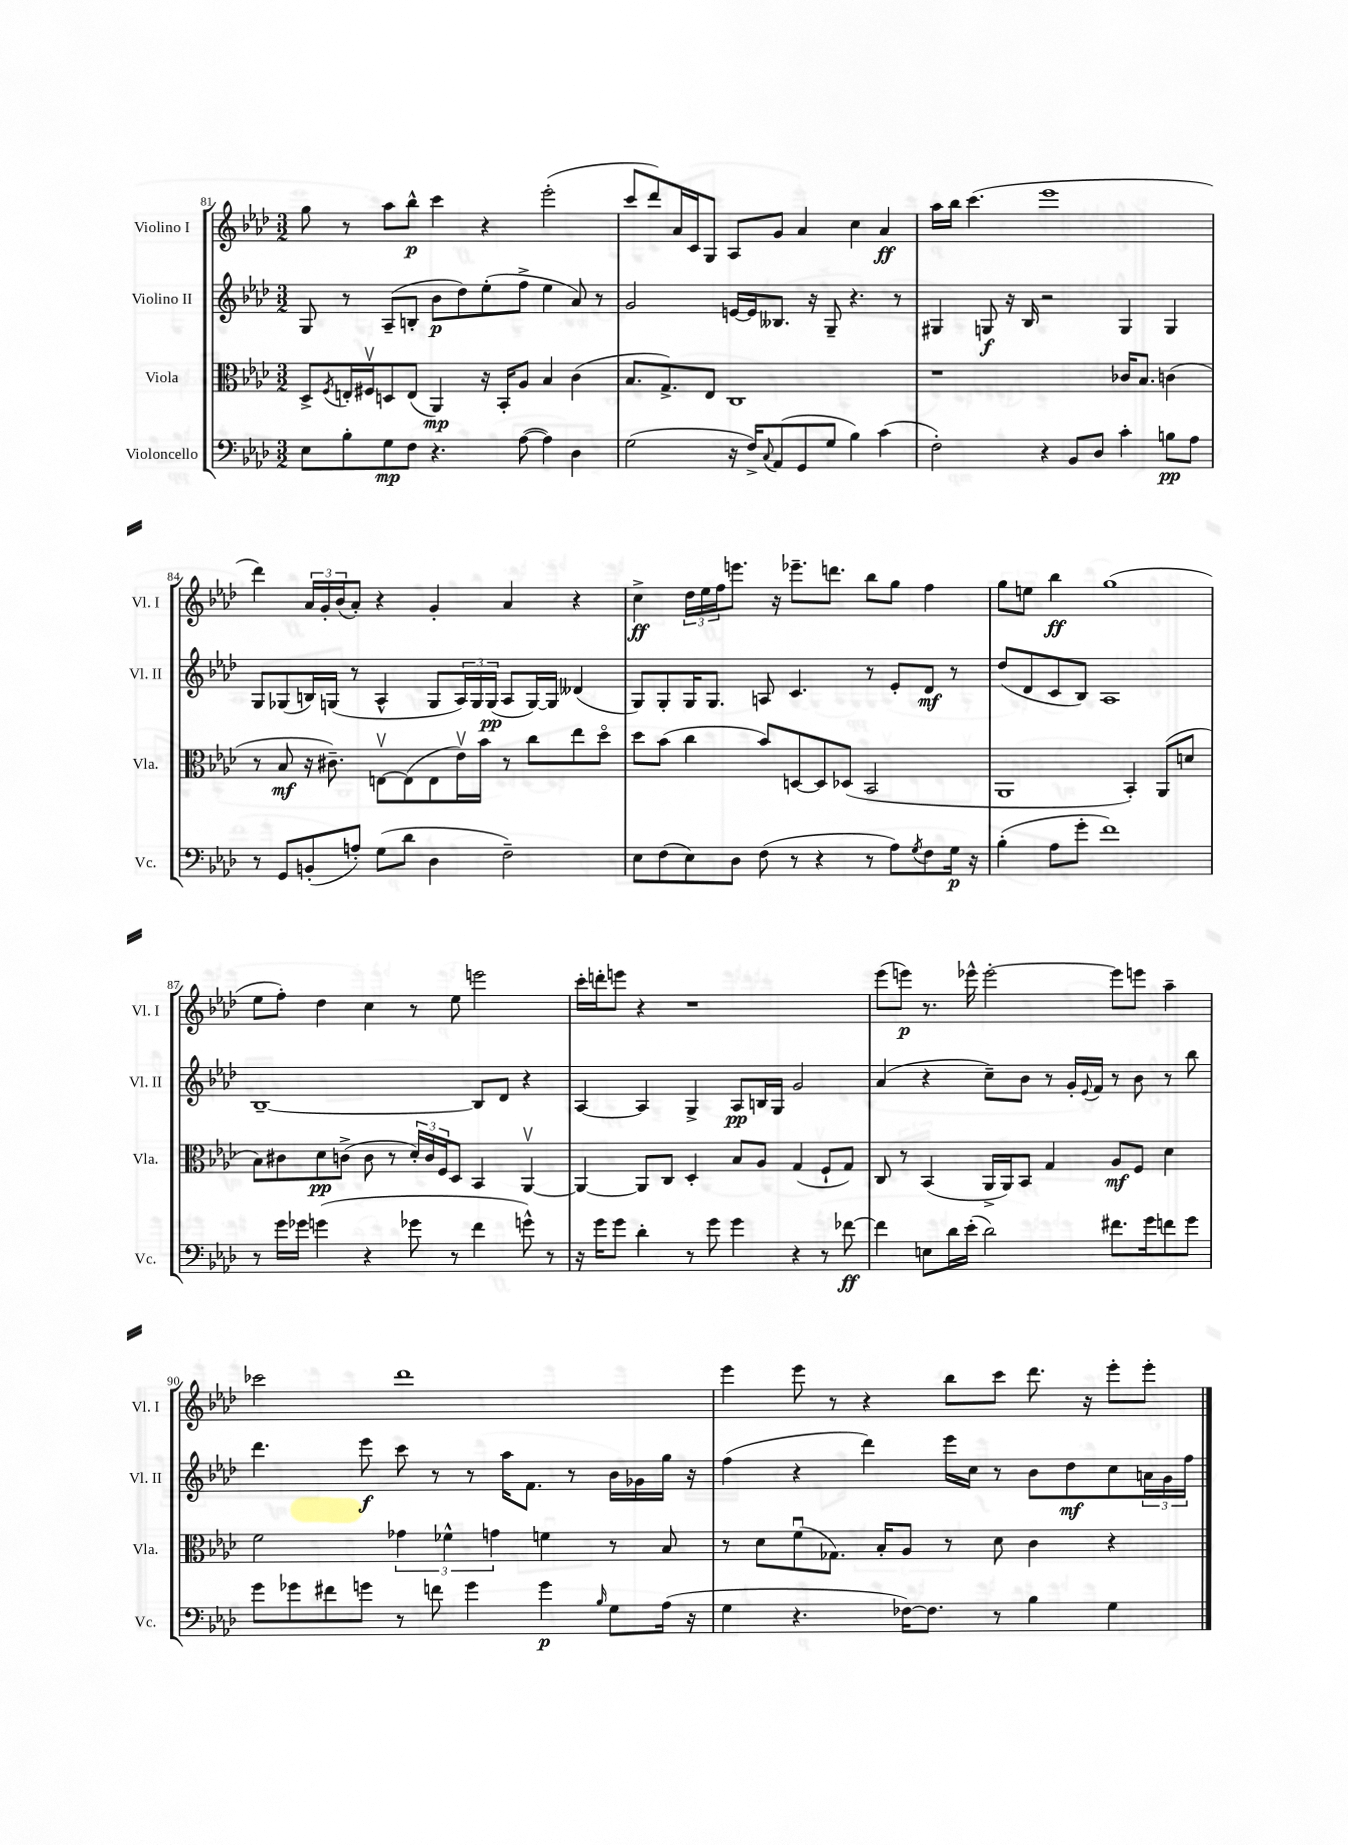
<<
\new StaffGroup <<
\new Staff = "s0" \with { instrumentName = "Violino I" shortInstrumentName = "Vl. I" } {
    \clef treble \key aes \major \numericTimeSignature \time 3/2
    g''8 r8 aes''8 bes''8-^\p c'''4 r4 ees'''2-.( |
    c'''8 des'''8) aes'16 c'16 g8 aes8 g'8 aes'4 c''4 aes'4\ff |
    aes''16 bes''16 c'''4.( ees'''1 |
    des'''4) \tuplet 3/2 { aes'16 g'16-. bes'16( } aes'8-.) r4 g'4-. aes'4 r4 |
    c''4->\ff \tuplet 3/2 { des''16 ees''16 f''16 } e'''8. r16 ees'''8.-- d'''8. bes''8 g''8 f''4 |
    g''8 e''8 bes''4\ff g''1( |
    ees''8 f''8-.) des''4 c''4 r8 ees''8 e'''2 |
    c'''16-. d'''16-. e'''8 r4 r1 |
    ees'''8( e'''8\p) r8. ees'''16-^ ees'''2~-. ees'''8 e'''8 aes''4-- |
    ces'''2 des'''1 |
    ees'''4 ees'''8 r8 r4 bes''8 c'''8 des'''8. r16 ees'''8-. ees'''8-. \bar "|." |
}
\new Staff = "s1" \with { instrumentName = "Violino II" shortInstrumentName = "Vl. II" } {
    \clef treble \key aes \major \numericTimeSignature \time 3/2
    g8 r8 aes8--( b8-. bes'8\p des''8) ees''8-.( f''8-> ees''4 aes'8) r8 |
    g'2 e'16~ e'16 beses8. r16 g8-- r4. r8 |
    gis4 g8\f r16 bes16 r2 g4 g4 |
    g8 ges8( b16) g16( r8 aes4-^ g8 \tuplet 3/2 { aes16) g16 g16\pp( } aes8 g16~) g16 deses'4( |
    g8) g8-. g16 g8. a8 c'4. r8 ees'8-. des'8\mf r8 |
    des''8( des'8 c'8 bes8) aes1 |
    bes1~-- bes8 des'8 r4 |
    aes4~ aes4 g4-> aes8\pp b16 g16 g'2 |
    aes'4( r4 c''8--) bes'8 r8 g'16-. \appoggiatura { ees'8 } f'16 r8 bes'8 r8 bes''8 |
    des'''4. ees'''8\f c'''8 r8 r8 aes''16 f'8. r8 bes'16 ges'16 g''16 r16 |
    f''4( r4 des'''4) ees'''16 c''16 r8 bes'8 des''8\mf c''8 \tuplet 3/2 { a'16 g'16 f''16 } \bar "|." |
}
\new Staff = "s2" \with { instrumentName = "Viola" shortInstrumentName = "Vla." } {
    \clef alto \key aes \major \numericTimeSignature \time 3/2
    des8-> \acciaccatura { f8 } e16-. fis16\upbow d8 e8( aes,4\mp) r16 bes,16-. aes8 bes4 c'4( |
    bes8. g8.->) ees8 c1 |
    r1 ces'16 bes8. c'4( |
    r8 bes8\mf r16 cis'8.--) e8~\upbow e8( e8 ees'16\upbow) bes'16 r8 c''8 ees''8 des''8\flageolet |
    des''8 bes'8( c''4 bes'8) d8~ d8 des8( bes,2 |
    aes,1 bes,4-.) aes,8( d'8 |
    bes8) cis'8 des'8\pp c'8->( c'8 r8 \tuplet 3/2 { des'16-.) c'16 f16 } des8 bes,4 aes,4~\upbow |
    aes,4~ aes,8 c8 des4-. bes8 aes8 g4( f8-! g8) |
    c8 r8 bes,4( aes,16-> aes,16) bes,8 g4 aes8\mf f8 des'4 |
    f'2 \tuplet 3/2 { ges'4 fes'4-^ g'4 } f'4 r8 bes8 |
    r8 des'8 f'8\downbow( ges8.) bes16-. aes8 r8 des'8 c'4 r4 \bar "|." |
}
\new Staff = "s3" \with { instrumentName = "Violoncello" shortInstrumentName = "Vc." } {
    \clef bass \key aes \major \numericTimeSignature \time 3/2
    ees8 bes8-. g8\mp f8 r4. aes8~( aes4) des4 |
    g2( r16 f16->) \appoggiatura { c8 } aes,8( g,8 g8 bes4) c'4( |
    f2-.) r4 bes,8 des8 c'4-. b8\pp aes8 |
    r8 g,8 b,8-.( a8-.) g8( des'8 des4 f2--) |
    ees8 f8( ees8) des8 f8( r8 r4 r8 aes8) \acciaccatura { g8 } f8 g16\p r16 |
    bes4-.( aes8 g'8-. f'1) |
    r8 g'16 ges'16 g'4( r4 ges'8 r8 f'4 g'8-^) r8 |
    r16 g'16 g'8 des'4-. r8 g'8 g'4 r4 r8 fes'8~\ff |
    fes'4 e8 des'16 ees'16-.( des'2) fis'8. g'16 f'8 g'8 |
    g'8 ges'8 fis'8 g'8 r8 f'8 g'4 g'4\p \grace { bes16 } g8 aes16( r16 |
    g4 r4. fes16~) fes8. r8 bes4 g4 \bar "|." |
}
>>
>>
\layout { \context { \Score currentBarNumber = #81 } }
